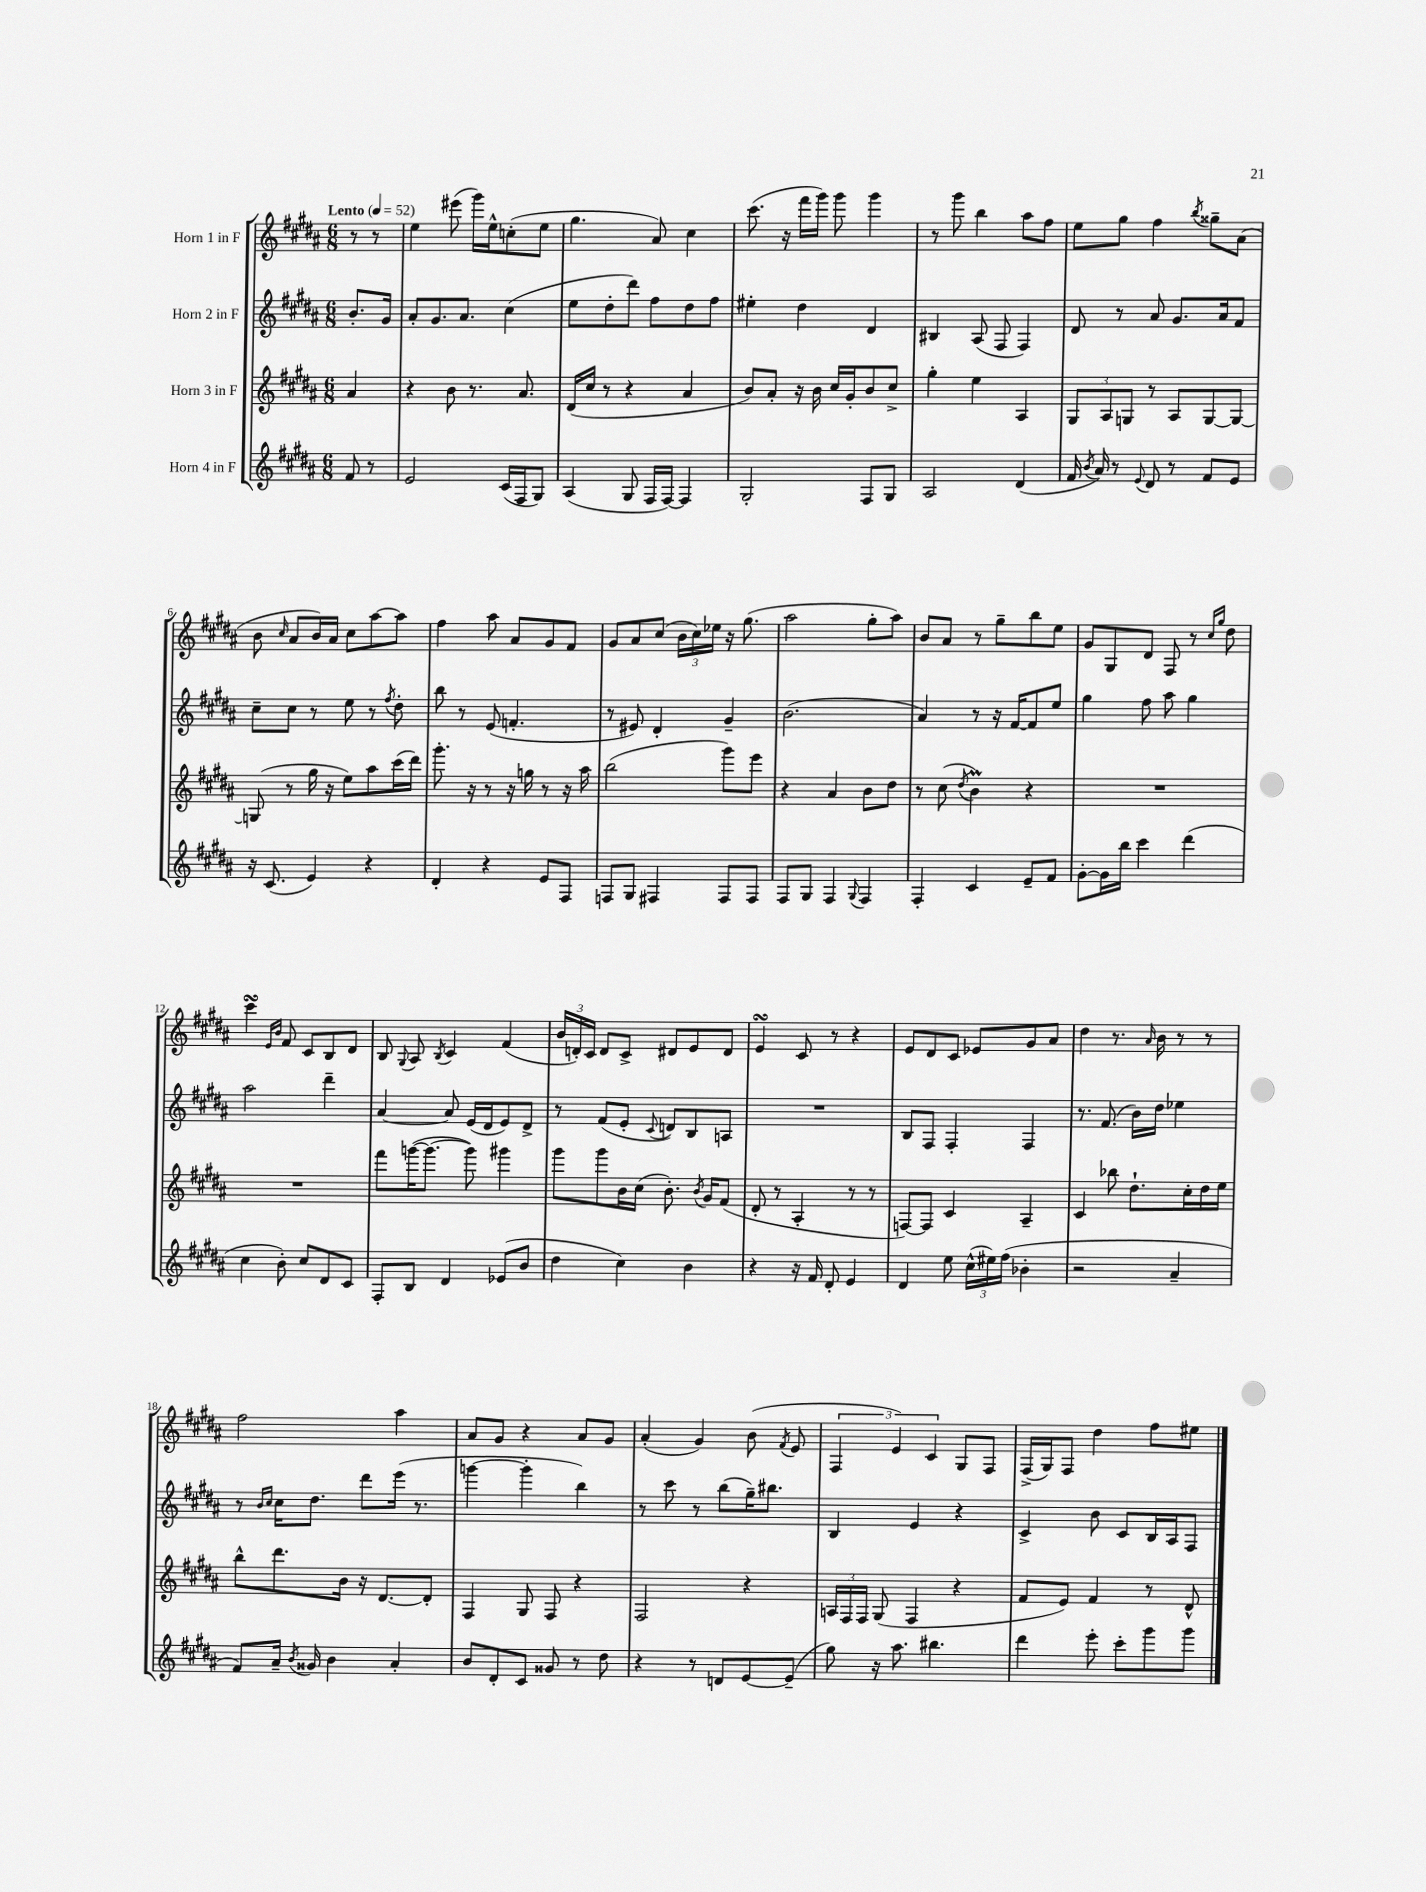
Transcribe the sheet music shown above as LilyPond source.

<<
\new StaffGroup <<
\new Staff = "s0" \with { instrumentName = "Horn 1 in F" } {
    \clef treble \key b \major \numericTimeSignature \time 6/8 \partial 4 \tempo "Lento" 4 = 52
    \autoBeamOff r8 r8 |
    e''4 eis'''8( gis'''16[) e''16-^ c''8-.( e''8] |
    gis''4. ais'8) cis''4 |
    cis'''8.( r16 fis'''16[ gis'''16]) gis'''8 gis'''4 |
    r8 gis'''8 b''4 ais''8[ fis''8] |
    e''8[ gis''8] fis''4 \acciaccatura { b''8 } gisis''8[-- ais'8]( |
    b'8 \grace { cis''16 } ais'8[ b'16) ais'16] cis''8[ ais''8~ ais''8] |
    fis''4 ais''8 ais'8[ gis'8 fis'8] |
    gis'8[ ais'8 cis''8]( \tuplet 3/2 { b'16[ cis''16) ees''16] } r16 gis''8.( |
    ais''2 gis''8[-. ais''8]) |
    b'8[ ais'8] r8 gis''8[-- b''8 e''8] |
    gis'8[ gis8 dis'8] fis8 r8 \grace { cis''16[ gis''16] } dis''8 |
    cis'''4\turn \grace { e'16[ b'16] } fis'8 cis'8[ b8 dis'8] |
    b8 \appoggiatura { gis8 } ais8 \acciaccatura { b8 } cis'4 fis'4( |
    \tuplet 3/2 { b'16[ d'16-.) cis'16] } d'8[ cis'8]-> dis'8[ e'8 dis'8] |
    e'4\turn cis'8 r8 r4 |
    e'8[ dis'8 cis'8] ees'8[ gis'8 ais'8] |
    dis''4 r8. \grace { ais'16 } b'16 r8 r8 |
    fis''2 ais''4 |
    ais'8[ gis'8] r4 ais'8[ gis'8] |
    ais'4-.( gis'4) b'8( \acciaccatura { fis'8 } e'8 |
    \tuplet 3/2 { fis4 e'4) cis'4 } gis8[ fis8] |
    fis16[->( gis16) fis8] dis''4 fis''8[ eis''8] \bar "|." |
}
\new Staff = "s1" \with { instrumentName = "Horn 2 in F" } {
    \clef treble \key b \major \numericTimeSignature \time 6/8 \partial 4
    \autoBeamOff b'8.[-. gis'16] |
    ais'8[-. gis'8. ais'8.] cis''4( |
    e''8[ dis''8-. dis'''8]) fis''8[ dis''8 fis''8] |
    eis''4-. dis''4 dis'4 |
    bis4 ais8( fis8 fis4) |
    dis'8 r8 ais'8 gis'8.[ ais'16 fis'8] |
    cis''8[-- cis''8] r8 e''8 r8 \acciaccatura { fis''8 } dis''8-. |
    b''8 r8 e'8( f'4.-. |
    r8 eis'8) dis'4-. gis'4-- |
    b'2.( |
    ais'4) r8 r16 fis'16[~ fis'8 e''8] |
    gis''4 fis''8 ais''8 gis''4 |
    ais''2 dis'''4-- |
    ais'4~ ais'8 e'16[( dis'16 e'8) dis'8]-> |
    r8 fis'8[( e'8]-. \appoggiatura { cis'8 } d'8[) b8 a8] |
    R2. |
    b8[ fis8] fis4-. fis4 |
    r8. fis'8.( b'16[) dis''16] ees''4 |
    r8 \grace { b'16[ cis''16] } cis''16[ dis''8.] dis'''8[ e'''16]( r8. |
    g'''4~ g'''4-. b''4) |
    r8 cis'''8 r8 b''8[( gis''16--) bis''8.] |
    b4 e'4 r4 |
    cis'4-> b'8 cis'8[ b16 ais16 fis8] \bar "|." |
}
\new Staff = "s2" \with { instrumentName = "Horn 3 in F" } {
    \clef treble \key b \major \numericTimeSignature \time 6/8 \partial 4
    \autoBeamOff ais'4 |
    r4 b'8 r8. ais'8. |
    dis'16[( cis''16] r8 r4 ais'4 |
    b'8[) ais'8]-. r16 b'16 cis''16[ gis'16-. b'8 cis''8]-> |
    gis''4-. e''4 ais4 |
    \tuplet 3/2 { gis8[ ais8 g8] } r8 ais8[ g8~ g8]~ |
    g8( r8 gis''16 r16 e''8[) ais''8 cis'''16( dis'''16]) |
    gis'''8.-. r16 r8 r16 g''16 r8 r16 ais''16 |
    b''2( gis'''8[) e'''8] |
    r4 ais'4 b'8[ dis''8] |
    r8 cis''8( \acciaccatura { dis''8 } b'4\prall) r4 |
    R2. |
    R2. |
    fis'''8[ g'''16~( g'''8.]~ g'''8) gis'''4 |
    gis'''8[ gis'''8 b'16 cis''16]( b'8.-.) \acciaccatura { b'8 } gis'16[ fis'8]( |
    dis'8-. r8 ais4-. r8 r8 |
    f8[~) f8] cis'4 ais4-- |
    cis'4 bes''8 dis''8.[-! cis''16-. dis''16 e''16] |
    b''8[-^ dis'''8. b'16] r16 dis'8.[~ dis'8]-. |
    fis4 gis8 fis8 r4 |
    fis2 r4 |
    \tuplet 3/2 { a16[ fis16 fis16] } gis8( fis4 r4 |
    fis'8[ e'8]) fis'4 r8 dis'8-^ \bar "|." |
}
\new Staff = "s3" \with { instrumentName = "Horn 4 in F" } {
    \clef treble \key b \major \numericTimeSignature \time 6/8 \partial 4
    \autoBeamOff fis'8 r8 |
    e'2 cis'16[( fis16 gis8]) |
    ais4( gis8 fis16[ fis16]~) fis4 |
    gis2-. fis8[ gis8] |
    ais2 dis'4( |
    fis'16 \acciaccatura { b'8 } ais'16) r8 \appoggiatura { e'8 } dis'8 r8 fis'8[ e'8] |
    r16 cis'8.( e'4) r4 |
    dis'4-. r4 e'8[ fis8] |
    f8[ gis8] fis4 fis8[ fis8] |
    fis8[ gis8] fis4 \appoggiatura { gis8 } fis4 |
    fis4-. cis'4 e'8[-- fis'8] |
    gis'8[~-. gis'16 b''16] cis'''4 dis'''4( |
    cis''4 b'8-.) cis''8[ dis'8 cis'8] |
    fis8[-. b8] dis'4 ees'8[( b'8] |
    dis''4 cis''4) b'4 |
    r4 r16 fis'16 dis'8-. e'4 |
    dis'4 e''8 \tuplet 3/2 { cis''16[-^( eis''16) fis''16]( } bes'4-. |
    r2 ais'4-- |
    fis'8[) ais'16]-- \acciaccatura { b'8 } gisis'16 b'4 ais'4-. |
    b'8[ dis'8-. cis'8] gisis'8 r8 dis''8 |
    r4 r8 d'8[ e'8~ e'8]--( |
    gis''8) r16 ais''8. bis''4. |
    dis'''4 e'''8-. cis'''8[-. gis'''8 gis'''8] \bar "|." |
}
>>
>>
